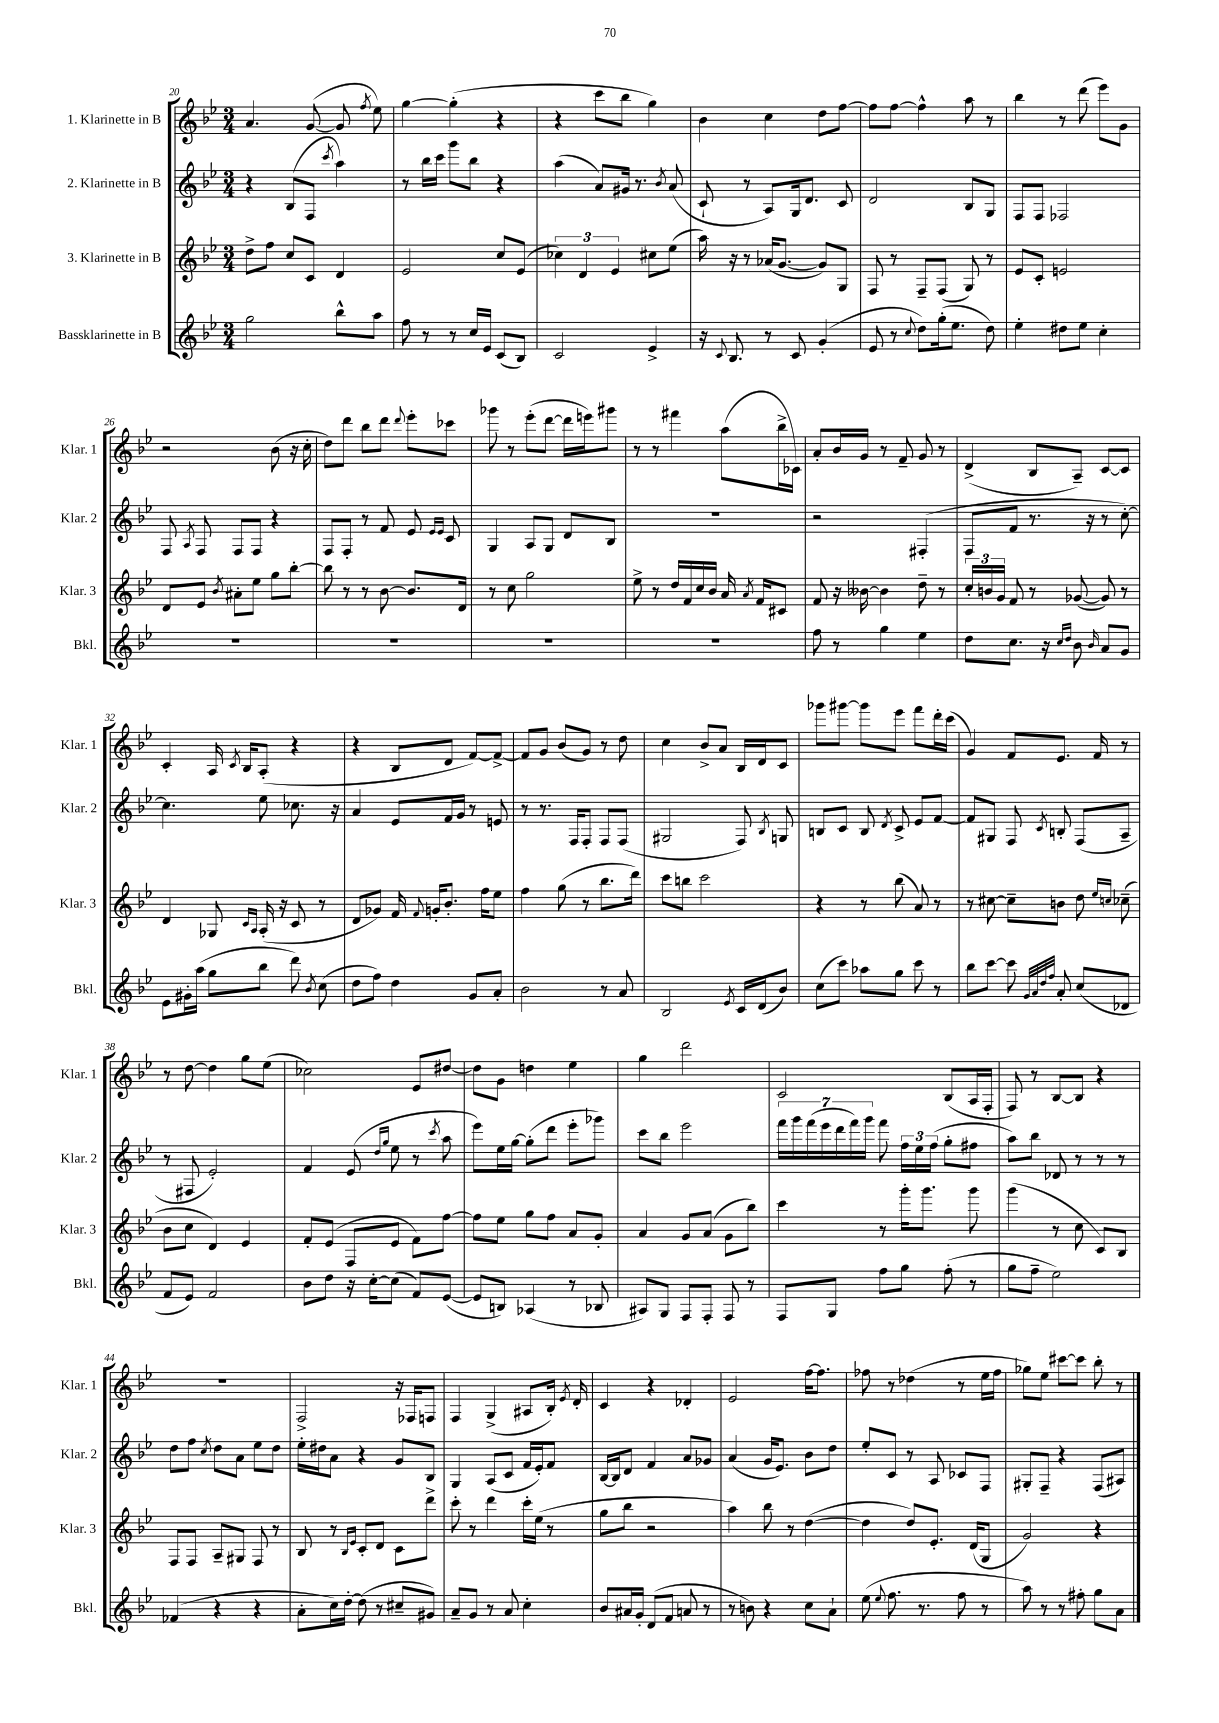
<<
\new StaffGroup <<
\new Staff = "s0" \with { instrumentName = "1. Klarinette in B" shortInstrumentName = "Klar. 1" } {
    \clef treble \key bes \major \numericTimeSignature \time 3/4
    \autoBeamOff a'4. g'8~( g'8 \acciaccatura { f''8 } ees''8) |
    g''4~ g''4-.( r4 |
    r4 c'''8[ bes''8] g''4) |
    bes'4 c''4 d''8[ f''8]~ |
    f''8[ f''8]~ f''4-^ a''8 r8 |
    bes''4 r8 d'''8( ees'''8[) g'8] |
    r2 bes'8( r16 c''16-. |
    d''8[) d'''8] bes''8[ d'''8] \appoggiatura { d'''8 } ees'''8[-. ces'''8] |
    ges'''8 r8 ees'''8[-.( d'''8]~ d'''16[ e'''16) gis'''8] |
    r8 r8 fis'''4 a''8[( bes''16-> ces'16]) |
    a'8[-. bes'16 g'16] r8 f'8-- g'8 r8 |
    d'4->( bes8[ a8]--) c'8[~ c'8] |
    c'4-. a16 \acciaccatura { c'8 } bes16[ a8]-.( r4 |
    r4 bes8[ d'8] f'8[~) f'8]~-> |
    f'8[ g'8] bes'8[( g'8]) r8 d''8 |
    c''4 bes'8[-> a'8] bes16[ d'16 c'8] |
    ges'''8[ gis'''8]~ gis'''8[ ees'''8] f'''8[ d'''16-. c'''16]( |
    g'4) f'8[ ees'8.] f'16 r8 |
    r8 d''8~ d''4 g''8[ ees''8]( |
    ces''2) ees'8[ dis''8]~ |
    dis''8[ g'8] d''4 ees''4 |
    g''4 d'''2 |
    c'2 bes8[( a16 f16]-. |
    f8) r8 bes8[~ bes8] r4 |
    R2. |
    f2-> r16 fes16[ f8] |
    f4 g4->( ais8[ bes16]-.) \acciaccatura { ees'8 } d'16-. |
    c'4 r4 des'4-. |
    ees'2 f''16[~ f''8.] |
    fes''8 r8 des''4( r8 ees''16[ fes''16] |
    ges''8[) ees''8] cis'''8[~ cis'''8] bes''8-. r8 \bar "|." |
}
\new Staff = "s1" \with { instrumentName = "2. Klarinette in B" shortInstrumentName = "Klar. 2" } {
    \clef treble \key bes \major \numericTimeSignature \time 3/4
    \autoBeamOff r4 bes8[( f8] \acciaccatura { c'''8 } a''4) |
    r8 bes''16[ c'''16] g'''8[ bes''8] r4 |
    a''4( a'8[) gis'16] r8. \acciaccatura { bes'8 } a'8( |
    c'8-! r8 a8[) g16 d'8.] c'8 |
    d'2 bes8[ g8] |
    f8[ f8] fes2 |
    f8 \acciaccatura { a8 } f8 f8[ f8] r4 |
    f8[ f8]-. r8 f'8 ees'8 \grace { ees'16[ ees'16] } c'8 |
    g4 a8[ g8] d'8[ bes8] |
    R2. |
    r2 fis4-.( |
    f8[ f'8] r8. r16 r8 c''8~-.) |
    c''4. ees''8 ces''8. r16 |
    a'4 ees'8[ f'16 g'16] r8 e'8 |
    r8 r8. f16[ f8]-. f8[ f8]( |
    gis2 f8) \acciaccatura { bes8 } g8 |
    b8[ c'8] b8 \acciaccatura { d'8 } c'8-> ees'8[ f'8]~ |
    f'8[ gis8] f8 \acciaccatura { c'8 } b8-. f8[( a8]-- |
    r8 fis8 ees'2-.) |
    f'4 ees'8( \grace { d''16[ g''16] } ees''8 r8 \acciaccatura { c'''8 } a''8 |
    ees'''8[) ees''16 g''16]~ g''8[-.( d'''8] ees'''8[-. ges'''8]) |
    c'''8[ bes''8] ees'''2 |
    \tuplet 7/4 { f'''16[ g'''16 f'''16( ees'''16 d'''16 f'''16) g'''16] } f'''8 \tuplet 3/2 { f''16[ ees''16 f''16]( } g''8[-. fis''8] |
    a''8[) bes''8] des'8 r8 r8 r8 |
    d''8[ f''8] \acciaccatura { c''8 } d''8[ a'8] ees''8[ d''8] |
    ees''16[-. dis''16 a'8] r4 g'8[ bes8] |
    g4 a8[( c'8] f'16[ ees'16-.) f'8] |
    bes16[~ bes16 d'8] f'4 a'8[ ges'8] |
    a'4( g'16[ ees'8.]) bes'8[ d''8] |
    ees''8[-. c'8] r8 a8 ces'8[ f8] |
    gis8[-. f8]-- r4 f8[( ais8]) \bar "|." |
}
\new Staff = "s2" \with { instrumentName = "3. Klarinette in B" shortInstrumentName = "Klar. 3" } {
    \clef treble \key bes \major \numericTimeSignature \time 3/4
    \autoBeamOff d''8[-> f''8] c''8[ c'8] d'4 |
    ees'2 c''8[ ees'8]( |
    \tuplet 3/2 { ces''4) d'4 ees'4 } cis''8[ ees''8]( |
    a''16) r16 r8 aes'16[( g'8.]~ g'8[) g8] |
    f8 r8 f8[-- f8]( g8) r8 |
    ees'8[ c'8]-. e'2 |
    d'8[ ees'8] \acciaccatura { bes'8 } ais'8[-. ees''8] g''8[ bes''8]~-. |
    bes''8 r8 r8 bes'8~ bes'8.[ d'16] |
    r8 c''8 g''2 |
    ees''8-> r8 d''16[ f'16 c''16 bes'16] a'16 \acciaccatura { a'8 } f'16[ cis'8] |
    f'8 r16 beses'16~ beses'4 d''8-- r8 |
    \tuplet 3/2 { c''16[-. b'16 g'16] } f'8 r8 ges'8~( ges'8) r8 |
    d'4 ges8 \grace { c'16[ a16] } a16-.( r16 c'8 r8 |
    d'8[ ges'8]) f'16 \appoggiatura { f'8 } g'16[-. bes'8.]-. f''16[ ees''8] |
    f''4 g''8( r8 bes''8.[ d'''16]) |
    c'''8[ b''8] c'''2 |
    r4 r8 bes''8( a'8) r8 |
    r8 cis''8~ cis''8[-- b'8] d''8 \grace { ees''16[ c''16] } ces''8--( |
    bes'8[ c''8] d'4) ees'4 |
    f'8[-. ees'8]( f8[ ees'8] f'8[) f''8]~ |
    f''8[ ees''8] g''8[ f''8] a'8[ g'8]-. |
    a'4 g'8[ a'8]( g'8[ bes''8]) |
    c'''4 r8 g'''16[-. g'''8.] g'''8 |
    g'''4( r8 c''8 c'8[) bes8] |
    f8[ f8] a8[-- gis8] f8 r8 |
    bes8 r8 \grace { bes16[ ees'16] } c'8[-. d'8] c'8[ d'''8]-> |
    c'''8-. r8 d'''4 c'''16[-. ees''16]( r8 |
    g''8[ bes''8] r2 |
    a''4) bes''8 r8 d''4~( |
    d''4 d''8[) ees'8.]-. d'16[( g8] |
    g'2) r4 \bar "|." |
}
\new Staff = "s3" \with { instrumentName = "Bassklarinette in B" shortInstrumentName = "Bkl." } {
    \clef treble \key bes \major \numericTimeSignature \time 3/4
    \autoBeamOff g''2 bes''8[-^ a''8] |
    f''8 r8 r8 c''16[ ees'16] c'8[( bes8]) |
    c'2 ees'4-> |
    r16 \appoggiatura { c'8 } bes8. r8 c'8 g'4-.( |
    ees'8 r8 \appoggiatura { c''8 } d''8[) g''16-.( ees''8.] d''8) |
    ees''4-. dis''8[ ees''8] c''4-. |
    R2. |
    R2. |
    R2. |
    R2. |
    f''8 r8 g''4 ees''4 |
    d''8[ c''8.] r16 \grace { c''16[ d''16] } bes'8 \grace { bes'16 } a'8[ g'8] |
    ees'8[ gis'16-. a''16]( g''8[ bes''8] d'''8) \acciaccatura { bes'8 } c''8( |
    d''8[ f''8]) d''4 g'8[ a'8]-. |
    bes'2 r8 a'8 |
    bes2 \acciaccatura { ees'8 } c'16[ d'16( bes'8]) |
    c''8[( c'''8]) aes''8[ g''8] c'''8 r8 |
    bes''8[ c'''8]~ c'''8 \grace { g'32[ a'32 d''32 f''32] } a'8-. c''8[( des'8] |
    f'8[ ees'8]) f'2 |
    bes'8[ d''8] r16 c''16[~-. c''8]( f'8[) ees'8]~( |
    ees'8[ b8]) aes4( r8 bes8 |
    ais8[) g8] f8[ f8]-. f8 r8 |
    f8[ g8] f''8[ g''8] f''8-.( r8 |
    g''8[ f''8]-- ees''2) |
    fes'4( r4 r4 |
    a'8[-. c''16) d''16]~-. d''8( r8 cis''8[-- gis'8]) |
    a'8[-- g'8] r8 a'8 c''4-. |
    bes'8[ ais'16 g'16]-. d'8[( f'8] a'8 r8 |
    r8 b'8) r4 c''8[ a'8]-! |
    ees''8( \appoggiatura { ees''8 } f''8. r8. f''8 r8 |
    a''8) r8 r8 fis''8-. g''8[ a'8] \bar "|." |
}
>>
>>
\layout { \context { \Score currentBarNumber = #20 } }
